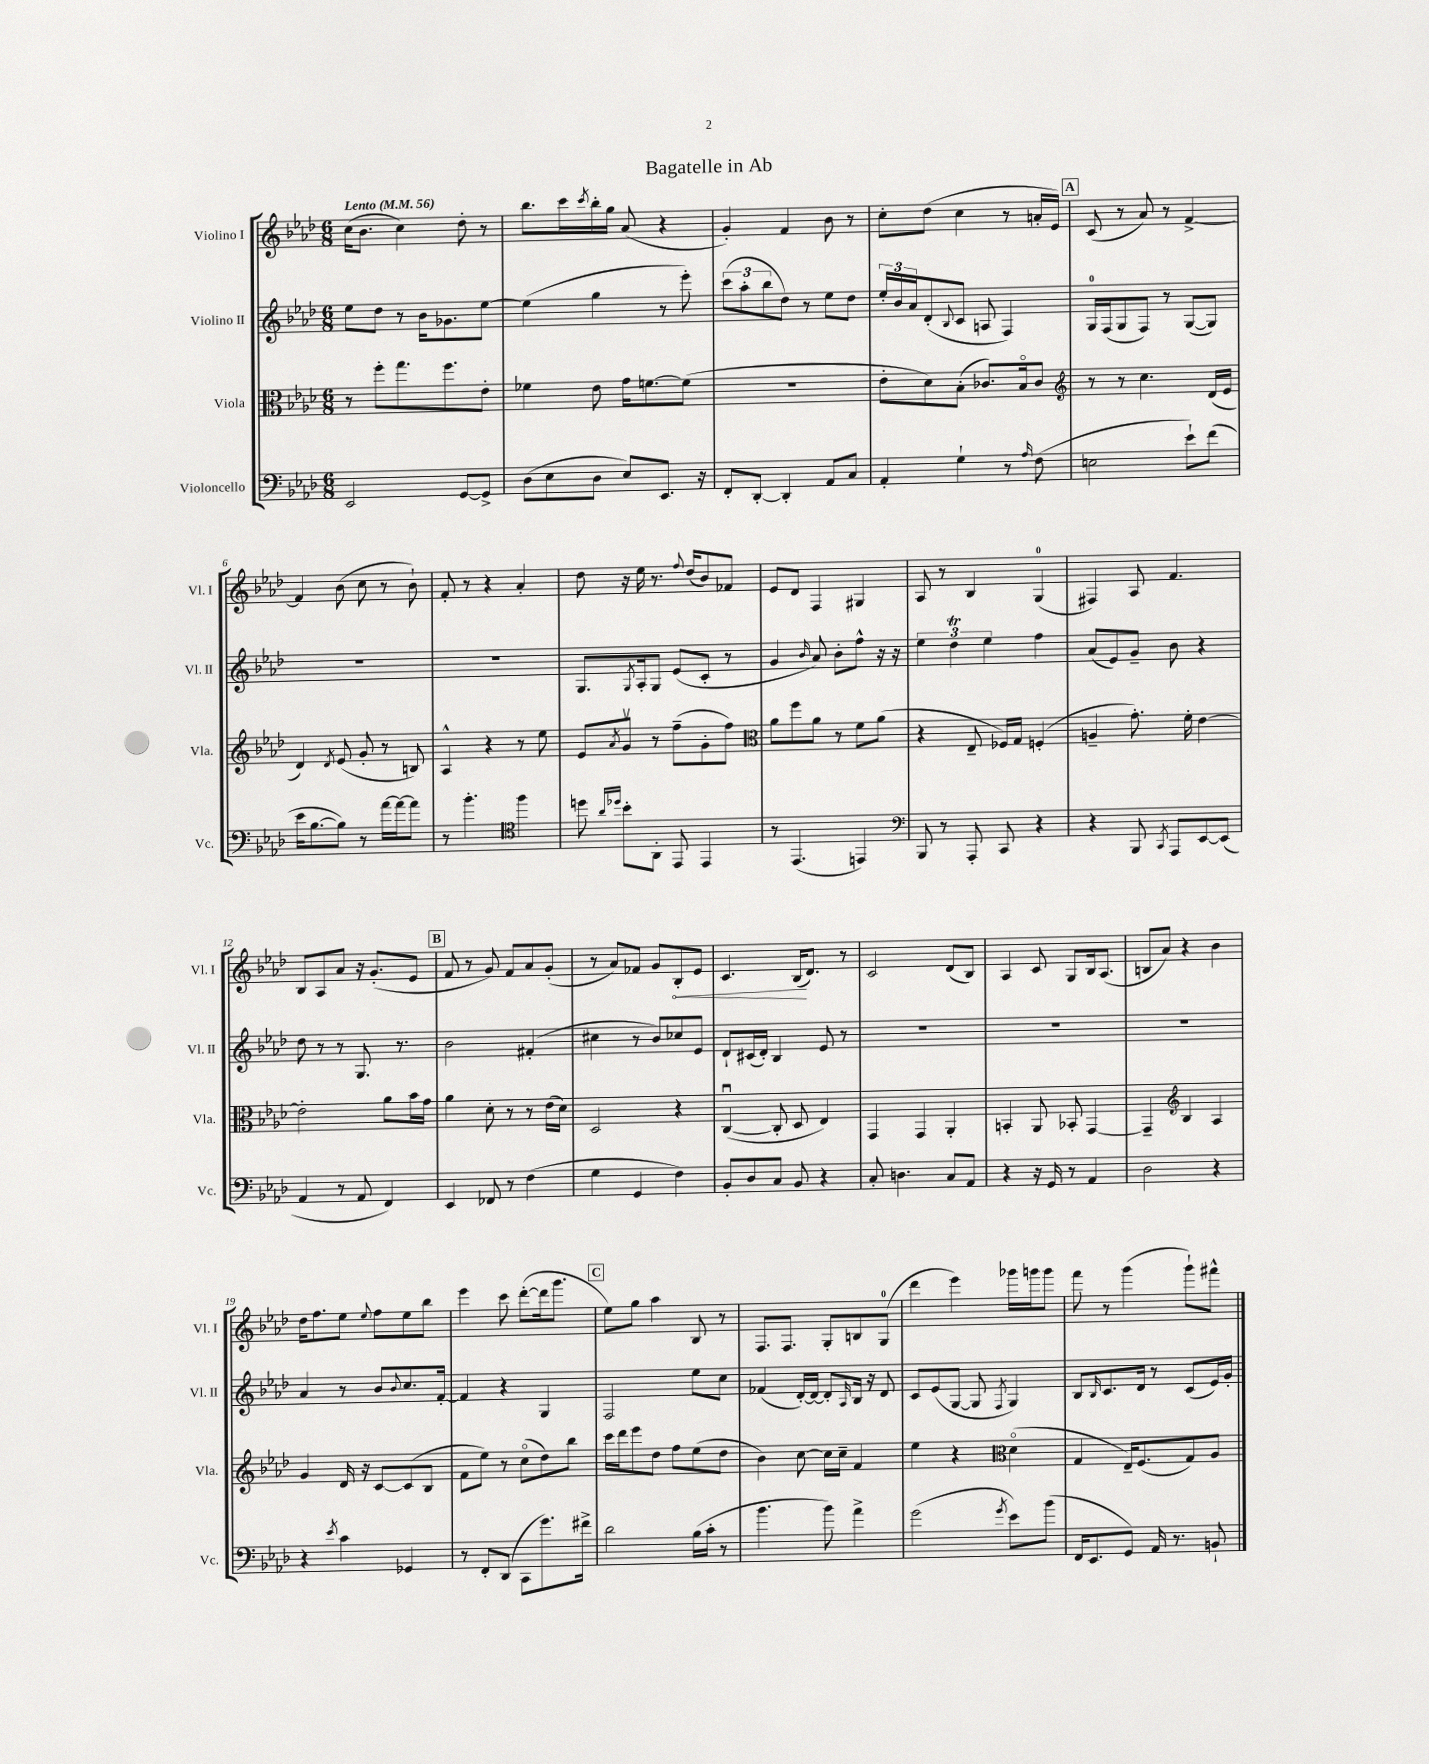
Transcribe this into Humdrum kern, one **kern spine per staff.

**kern	**kern	**kern	**kern
*staff4	*staff3	*staff2	*staff1
*clefF4	*clefC3	*clefG2	*clefG2
*k[b-e-a-d-]	*k[b-e-a-d-]	*k[b-e-a-d-]	*k[b-e-a-d-]
*M6/8	*M6/8	*M6/8	*M6/8
*MM56	*MM56	*MM56	*MM56
2EE-	8r	8ee-	(16cc
.	.	.	8.b-
.	8ff'	8dd-	.
.	8.gg	8r	4cc)
.	.	16b-	.
.	8.ff	8.g-	.
[8GG	.	.	8dd-'
8GG^]	8e-'	[8ee-	8r
=	=	=	=
(8D-	4f-	(4ee-]	8.bb-
8E-	.	.	.
.	.	.	16ccc
.	.	.	8qccc
8D-	8e-	4gg	16bb-'
.	.	.	16gg
8E-)	16g	.	(8a-
.	[8.f	.	.
8.EE-	.	8r	4r
.	(8f]	8eee-')	.
16r	.	.	.
=	=	=	=
8FF'	2.r	(12ccc	4g')
.	.	12aa-'	.
[8DD-'	.	.	.
.	.	12bb-	.
4DD-']	.	8dd-)	4f
.	.	8r	.
8AA-	.	8ee-	8b-
8C	.	8dd-	8r
=	=	=	=
4AA-'	8e-'	24ee-'	8cc'
.	.	24b-	.
.	.	24a-	.
.	8d-)	(8d-'	(8dd-
.	.	8qqB-	.
4G`	(8B-'	8c	4cc
.	8.c-)	8A	.
8r	.	4F)	8r
.	16B-o	.	.
16qqA-	.	.	.
(8F	8c-	.	16a'
.	.	.	16e-)
=	=	=	=
*	*clefG2	*	*
2E	8r	16G	(8c
.	.	(16F	.
.	8r	8G	8r
.	4.cc	8F)	8a-)
.	.	8r	8r
8e-`)	.	([8G	[4f^
(8f	(16d-	8G])	.
.	16e-	.	.
=	=	=	=
16e-	4d-)	2.r	4f]
[8.B-	.	.	.
.	8qd-	.	.
8B-])	(8e-	.	(8b-
8r	8g'	.	8cc
[16a-	8r	.	8r
16a-_	.	.	.
8a-]	8B)	.	8b-`)
=	=	=	=
8r	4A-^^	2.r	8f'
4.b-'	.	.	8r
.	4r	.	4r
*clefC4	*	*	*
4ff	8r	.	4a-'
.	8ee-	.	.
=	=	=	=
8dd	8e-	8.G	8dd-
16qqa-	.	.	.
16qqdd-	8qa-	.	.
8b-'	8gv	.	16r
.	.	8qG	.
.	.	16A-'	16ee-
8AA-'	8r	8G	8.r
8EE-	(8ff~	(8e-	.
.	.	.	8qqff
.	.	.	(16dd-
4EE-	8g'	8c'	8b-)
.	8ff)	8r	8f-
=	=	=	=
*	*clefC3	*	*
8r	8a-	4g	8e-
(4.EE-	8ff	.	8d-
.	.	16qqb-	.
.	8a-	8a-)	4F
.	8r	8b-'	.
4EE)	8f	8ff^^	4G#
.	(8a-	16r	.
.	.	16r	.
=	=	=	=
*clefF4	*	*	*
8BBB-	4r	6ee-	8A-
8r	.	.	8r
.	.	6dd-	.
8AAA-'	8E-~	.	4B-
.	.	6ee-	.
8CC	16F-)	.	.
.	16G	.	.
4r	(4F'	4ff	(4G
=	=	=	=
4r	4A~	(8a-	4F#)
.	.	8e-)	.
8BBB-	8.g')	8g~	8A-
8qCC	.	.	.
8AAA-	.	8b-	4.f
.	16f'	.	.
[8EE-	[4e-	4r	.
(8EE-]	.	.	.
=	=	=	=
4AA-	2e-']	8dd-	8B-
.	.	8r	8A-
8r	.	8r	8a-
8AA-	.	8.G	16r
.	.	.	(8.g'
4FF)	8a-	.	.
.	.	8.r	.
.	16b-	.	8e-
.	16g	.	.
=	=	=	=
4EE-	4a-	2b-	8f
.	.	.	8r
8FF-	8d-'	.	8g)
8r	8r	.	8f
(4F	8r	(4f#'	8a-
.	(16e-	.	(8g'
.	16d-)	.	.
=	=	=	=
4G	2D-	4cc#	8r
.	.	.	8a-)
4GG	.	8r	8f-
.	.	8b-)	8g
4F)	4r	8cc-	8B-'
.	.	8e-	8e-
=	=	=	=
8BB-'	([4Cu	8d-`	4.c
8D-	.	(16c#	.
.	.	16d-')	.
8C	8C']	4B-	.
8BB-	8D-	.	(16B-
.	.	.	8.d-)
4r	4E-)	8e-	.
.	.	8r	8r
=	=	=	=
8C'	4GG	2.r	2c
4.D	.	.	.
.	4GG	.	.
8C	4AA-'	.	(8d-
8AA-	.	.	8B-)
=	=	=	=
4r	4BB'	2.r	4A-
16r	8AA-	.	8c
16GG	.	.	.
8r	8BB-'	.	8G
4AA-	[4GG	.	16B-
.	.	.	(8.A-
=	=	=	=
2D-	4GG~]	2.r	8B
.	.	.	8a-)
*	*clefG2	*	*
.	4B-	.	4r
4r	4A-	.	4b-
=	=	=	=
4r	4g	4a-	16dd-
.	.	.	8.ff
8qe-	.	.	.
4c	16d-	8r	8ee-
.	16r	.	.
.	.	.	8qqee-
.	[8c	8b-	8ff
.	.	8qqb-	.
4GG-	(8c]	8.cc	8ee-
.	8B-	.	8bb-
.	.	[16f'	.
=	=	=	=
8r	8f	4f]	4eee-
8FF'	8ee-)	.	.
(8DD-	8r	4r	8ccc
8CC	(8cco	.	([8ddd-'
8.g)	8dd-)	4G	16ddd-]
.	.	.	8.ggg
.	8bb-	.	.
16f#^	.	.	.
=	=	=	=
2d-	16ccc	2F	8ee-)
.	16ddd-	.	.
.	8eee-	.	8gg
.	8dd-	.	4aa-
.	8ff	.	.
(16B-	(8ee-	8ee-	8B-
16c'	.	.	.
8r	8dd-	8cc	8r
=	=	=	=
4.b-	4b-)	(4f-	8.F
.	.	.	8.F
.	[8cc	[16d-')	.
.	.	16d-_	.
8b-)	16cc]	8d-']	8G'
.	16cc~	.	.
.	.	16qqA-	.
4a-^	4f	16B-	8B
.	.	16r	.
.	.	8d-	(8G
=	=	=	=
(2g	4ee-	8c	4ddd-
.	.	(8e-	.
.	4r	[8G	4eee-)
.	.	8G]	.
*	*clefC3	*	*
8qg	.	8qF	.
8e-)	(4d-o	4G)	16ggg-
.	.	.	16ggg
(8b-	.	.	8ggg
=	=	=	=
16FF	4G	8B-	8fff
8.EE-	.	.	.
.	.	16qqB-	.
.	.	8.c	8r
8GG)	16E-~)	.	(4ggg
.	(8.F	16d-	.
16AA-	.	8r	.
8.r	.	.	.
.	8G)	(8c	8ggg`)
8BB`	8A-	16e-)	8fff#^^
.	.	16g'	.
==	==	==	==
*-	*-	*-	*-
